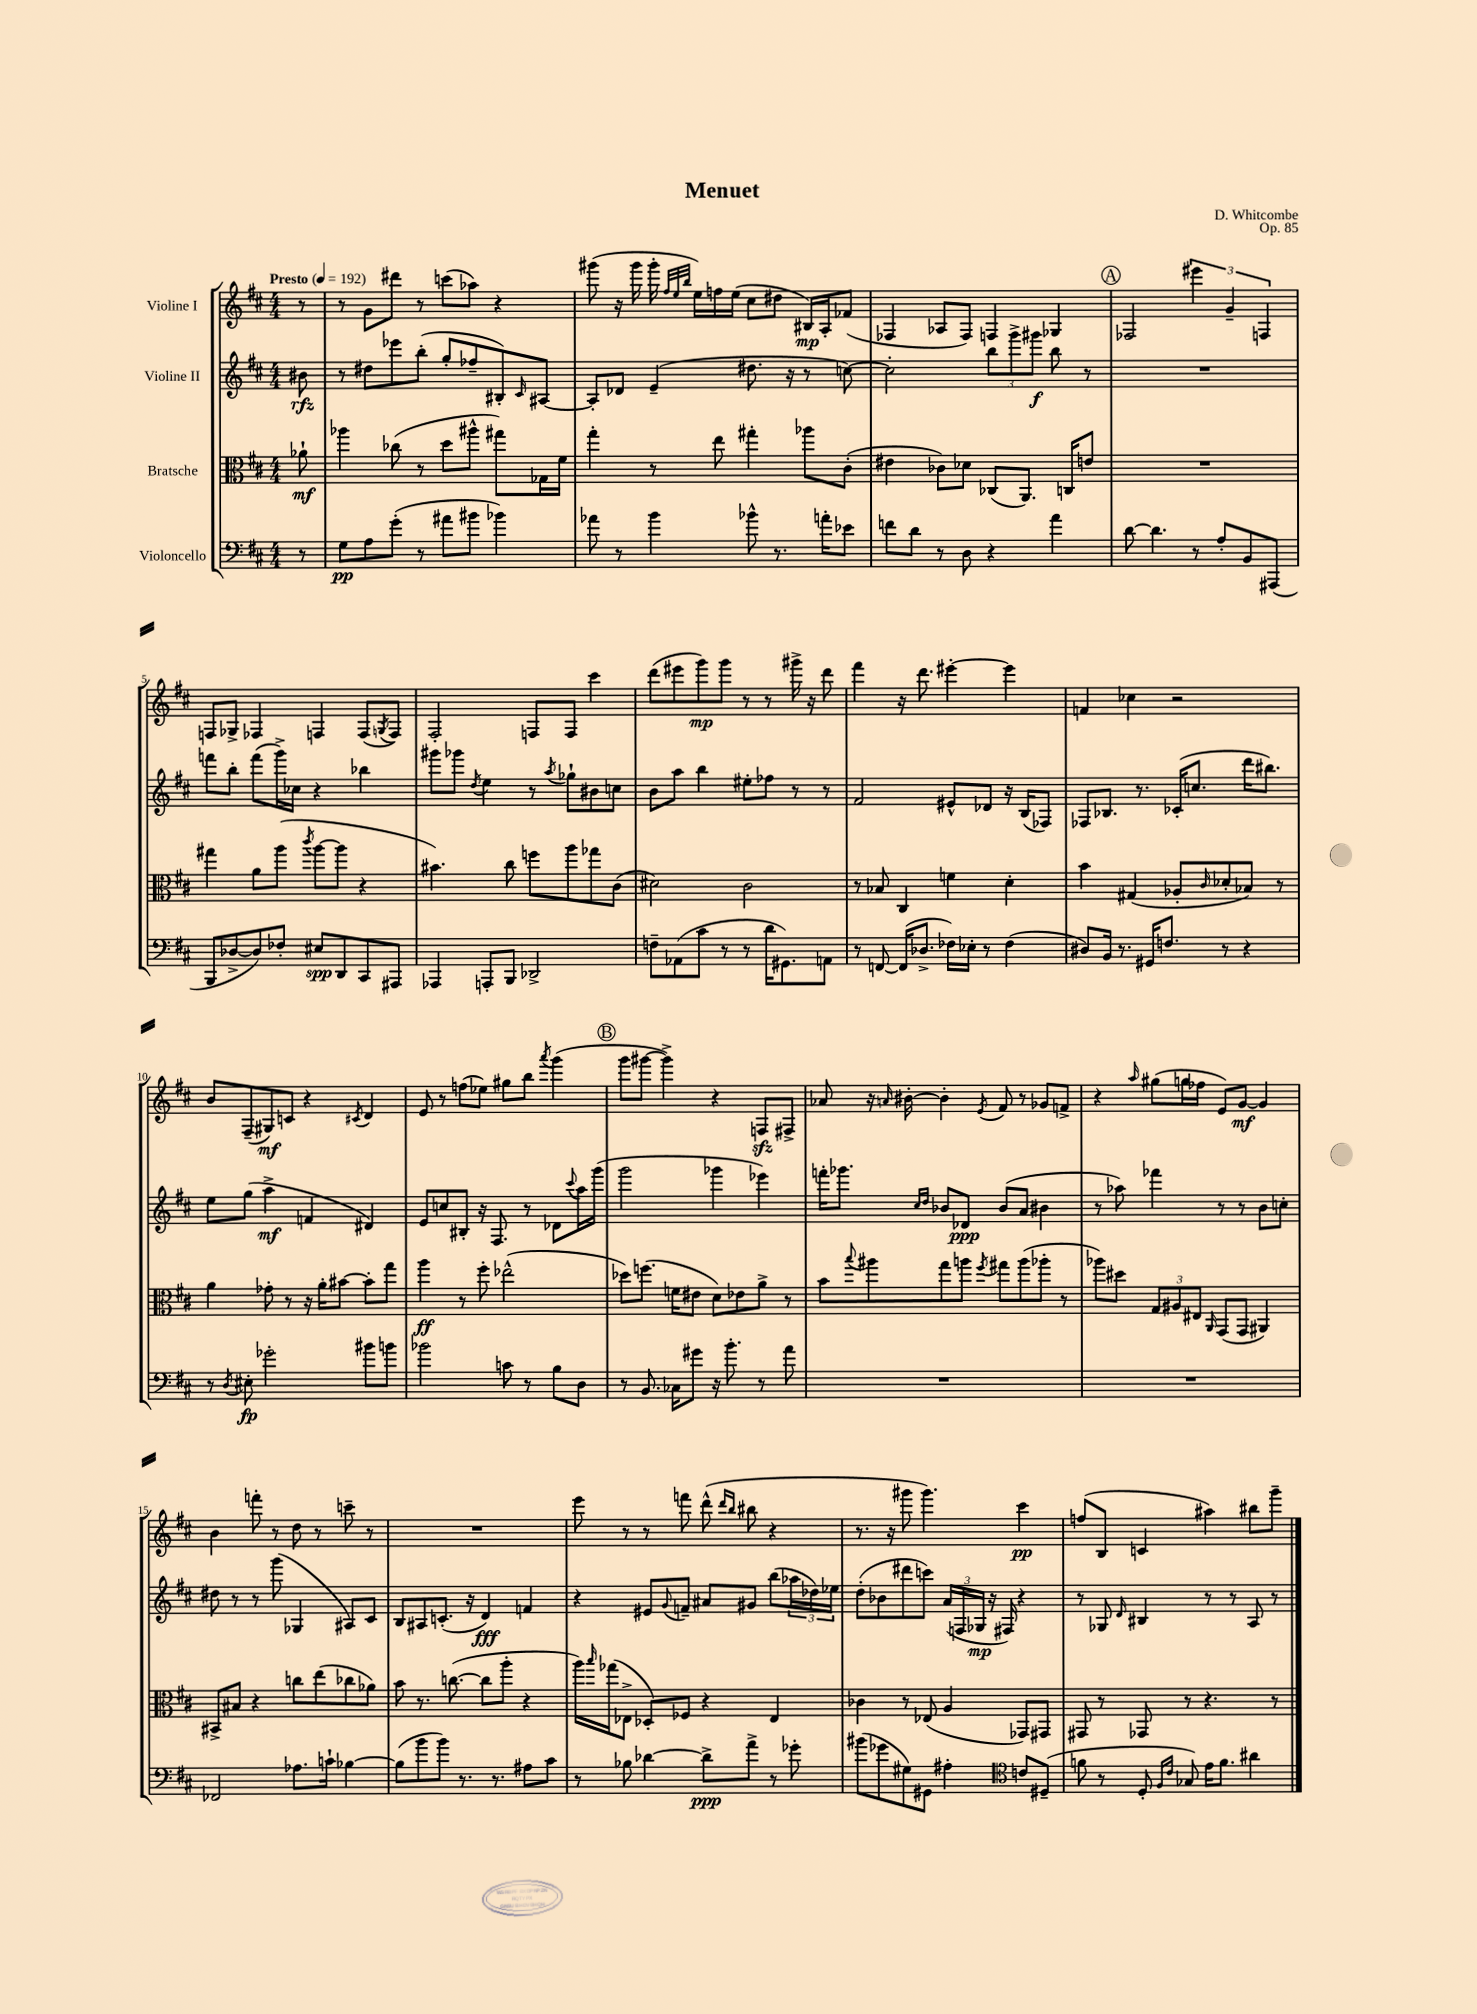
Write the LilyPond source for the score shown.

\header { title = "Menuet" composer = "D. Whitcombe" opus = "Op. 85" }
<<
\new StaffGroup <<
\new Staff = "s0" \with { instrumentName = "Violine I" } {
    \clef treble \key d \major \numericTimeSignature \time 4/4 \partial 8 \tempo "Presto" 4 = 192
    r8 |
    r8 g'8 dis'''8 r8 c'''8( aes''8) r4 |
    gis'''8( r16 gis'''16 gis'''16-. \grace { fis''32 e''32 b''32 } e''16) f''16 e''16( cis''8 dis''8 bis16\mp) a16-. fes'8( |
    fes4 aes8 fes8) f4 ges4 |
    \mark \markup { \circle "A" } fes2 \tuplet 3/2 { eis'''4 g'4-- f4 } |
    f8 ges8-> fes4 f4 f8( \acciaccatura { g8 } f8) |
    fis2-. f8 f8 cis'''4 |
    d'''8( eis'''8 g'''8\mp) g'''8 r8 r8 gis'''16-> r16 d'''8 |
    fis'''4 r16 d'''8. eis'''4~-. eis'''4 |
    f'4 ces''4 r2 |
    b'8 fis8--( gis8\mf) c'8 r4 \acciaccatura { cis'8 } d'4 |
    e'8 r8 f''8( ees''8) gis''8 b''8 \acciaccatura { a'''8 } g'''4( |
    \mark \markup { \circle "B" } g'''8 gis'''8~ gis'''4->) r4 f8\sfz fis8-> |
    aes'8 r16 \grace { a'16 } bis'16~-. bis'4-. \acciaccatura { e'8 } fis'8 r8 ges'8 f'8-> |
    r4 \grace { a''16 } gis''8( g''16 fes''16 e'8) g'8~\mf g'4 |
    b'4 f'''8-. r8 d''8 r8 c'''8-- r8 |
    R1 |
    e'''8 r8 r8 f'''8 d'''8-^( \grace { d'''16 b''16 } bis''8 r4 |
    r8. r16 gis'''8 gis'''4.) cis'''4\pp |
    f''8( b8 c'4 ais''4) bis''8 g'''8-- \bar "|." |
}
\new Staff = "s1" \with { instrumentName = "Violine II" } {
    \clef treble \key d \major \numericTimeSignature \time 4/4 \partial 8
    bis'8\rfz |
    r8 dis''8 ees'''8 b''8-.( g''8-. fes''8-- bis8-.) \grace { cis'16 } ais8~ |
    ais8-. des'8 e'4--( dis''8. r16 r8 c''8~) |
    c''2-. \tuplet 3/2 { b''8 g'''8-> gis'''8\f } b''8 r8 |
    \mark \markup { \circle "A" } R1 |
    f'''8 b''8-. f'''8( g'''16->) ces''16 r4 bes''4 |
    gis'''8 ges'''8 \acciaccatura { d''8 } e''4 r8 \acciaccatura { a''8 } ges''8-! bis'8 c''8 |
    b'8 a''8 b''4 eis''8-. fes''8 r8 r8 |
    fis'2 eis'8-^ des'8 r16 b16( fes8) |
    fes8 bes8. r8. ces'16-.( c''8. d'''16 bis''8.) |
    e''8 g''8( a''4->\mf f'4 dis'4) |
    e'8 c''8 bis8-. r16 fis8. r8 des'8 \appoggiatura { cis'''8 } a''16 g'''16( |
    \mark \markup { \circle "B" } g'''2 ges'''4 ees'''4) |
    f'''16-. ges'''8. \grace { cis''16 d''16 } bes'8 des'8\ppp bes'8( a'8 bis'4 |
    r8 aes''8) fes'''4 r8 r8 b'8 c''8-. |
    dis''8 r8 r8 g'''8( ges4 ais8) cis'8 |
    b8 ais8 c'8.-.( r16 d'4\fff) f'4 |
    r4 eis'8 \appoggiatura { g'8 } f'8-- ais'8 gis'8 b''8( \tuplet 3/2 { aes''16 des''16) ees''16 } |
    d''8-.( bes'8 dis'''8 c'''8) \tuplet 3/2 { a'16( f16 ges16\mp } r16 fis16) r4 |
    r8 ges8 \grace { d'16 } bis4 r8 r8 a8 r8 \bar "|." |
}
\new Staff = "s2" \with { instrumentName = "Bratsche" } {
    \clef alto \key d \major \numericTimeSignature \time 4/4 \partial 8
    aes'8-!\mf |
    aes''4 ces''8( r8 d''8 ais''8-^ gis''8) ges16 fis'16 |
    g''4-. r8 e''8 gis''4-. aes''8 cis'8-.( |
    eis'4 ces'8) des'8 ces8( a,8.) c16 e'8 |
    \mark \markup { \circle "A" } R1 |
    gis''4 a'8 a''8( \acciaccatura { cis'''8 } a''8~ a''8 r4 |
    bis'4.) cis''8 f''8 a''8 ges''8 cis'8( |
    dis'2) cis'2 |
    r8 bes8 cis4 f'4 d'4-. |
    b'4 gis4( aes8-. \grace { cis'16 } des'8-. bes8) r8 |
    a'4 ges'8-. r8 r16 a'16-. bis'8~ bis'8-. g''8 |
    a''4\ff r8 fis''8-. ees''2-^( |
    \mark \markup { \circle "B" } des''8) f''8.( f'16 eis'8 d'8) ees'8 a'8-> r8 |
    b'8 \appoggiatura { b''8 } ais''8 g''8 a''8 \acciaccatura { fis''8 } gis''8 a''8( aes''8-. r8 |
    aes''8) dis''8 \tuplet 3/2 { g8 ais8 eis8 } \grace { a,16 } g,8( g,8 ais,4) |
    bis,8-> bis8 r4 c''8 e''8( ces''8 aes'8) |
    b'8 r8. c''8.~( c''8 a''8-. r4 |
    a''16) \grace { b''16 } ges''16( ees8-> des8-.) fes8 r4 ees4 |
    ces'4 r8 ees8( a4 ges,8) gis,8 |
    gis,8 r8 ges,8 r8 r4. r8 \bar "|." |
}
\new Staff = "s3" \with { instrumentName = "Violoncello" } {
    \clef bass \key d \major \numericTimeSignature \time 4/4 \partial 8
    r8 |
    g8\pp a8 g'8-.( r8 ais'8 bis'8 bes'4) |
    aes'8 r8 b'4 bes'8-^ r8. a'16-. ees'8 |
    f'8 d'8 r8 d8 r4 a'4 |
    \mark \markup { \circle "A" } d'8~ d'4. r8 a8-. b,8 ais,,8( |
    b,,8 des8~-> des8) fes8-. eis8\spp d,8 cis,8 ais,,8 |
    aes,,4 a,,8-. b,,8 des,2-> |
    f8-- aes,8( cis'8 r8 r8 d'16 gis,8.) a,8 |
    r8 f,8~ f,16( des8.-> fes16) ees16-. r8 fes4( |
    dis8) b,16 r8. gis,16 f8. r8 r4 |
    r8 \acciaccatura { d8 } eis8-.\fp ges'2-. bis'8 b'8 |
    bes'2 c'8 r8 b8 d8 |
    \mark \markup { \circle "B" } r8 b,8. ces16 gis'8 r16 b'8.-. r8 a'8 |
    R1 |
    R1 |
    fes,2 aes8. c'16-! bes4~ |
    bes8( b'8 b'8) r8. r8. ais8 cis'8 |
    r8 bes8 des'4~ des'8->\ppp a'8-> r8 ges'8-. |
    bis'8( ges'8 gis8) gis,8 ais4-. \clef tenor c'8 dis8--( |
    f'8 r8 d8-. \grace { fis16 cis'16 } ges8) e'16 f'8. ais'4 \bar "|." |
}
>>
>>
